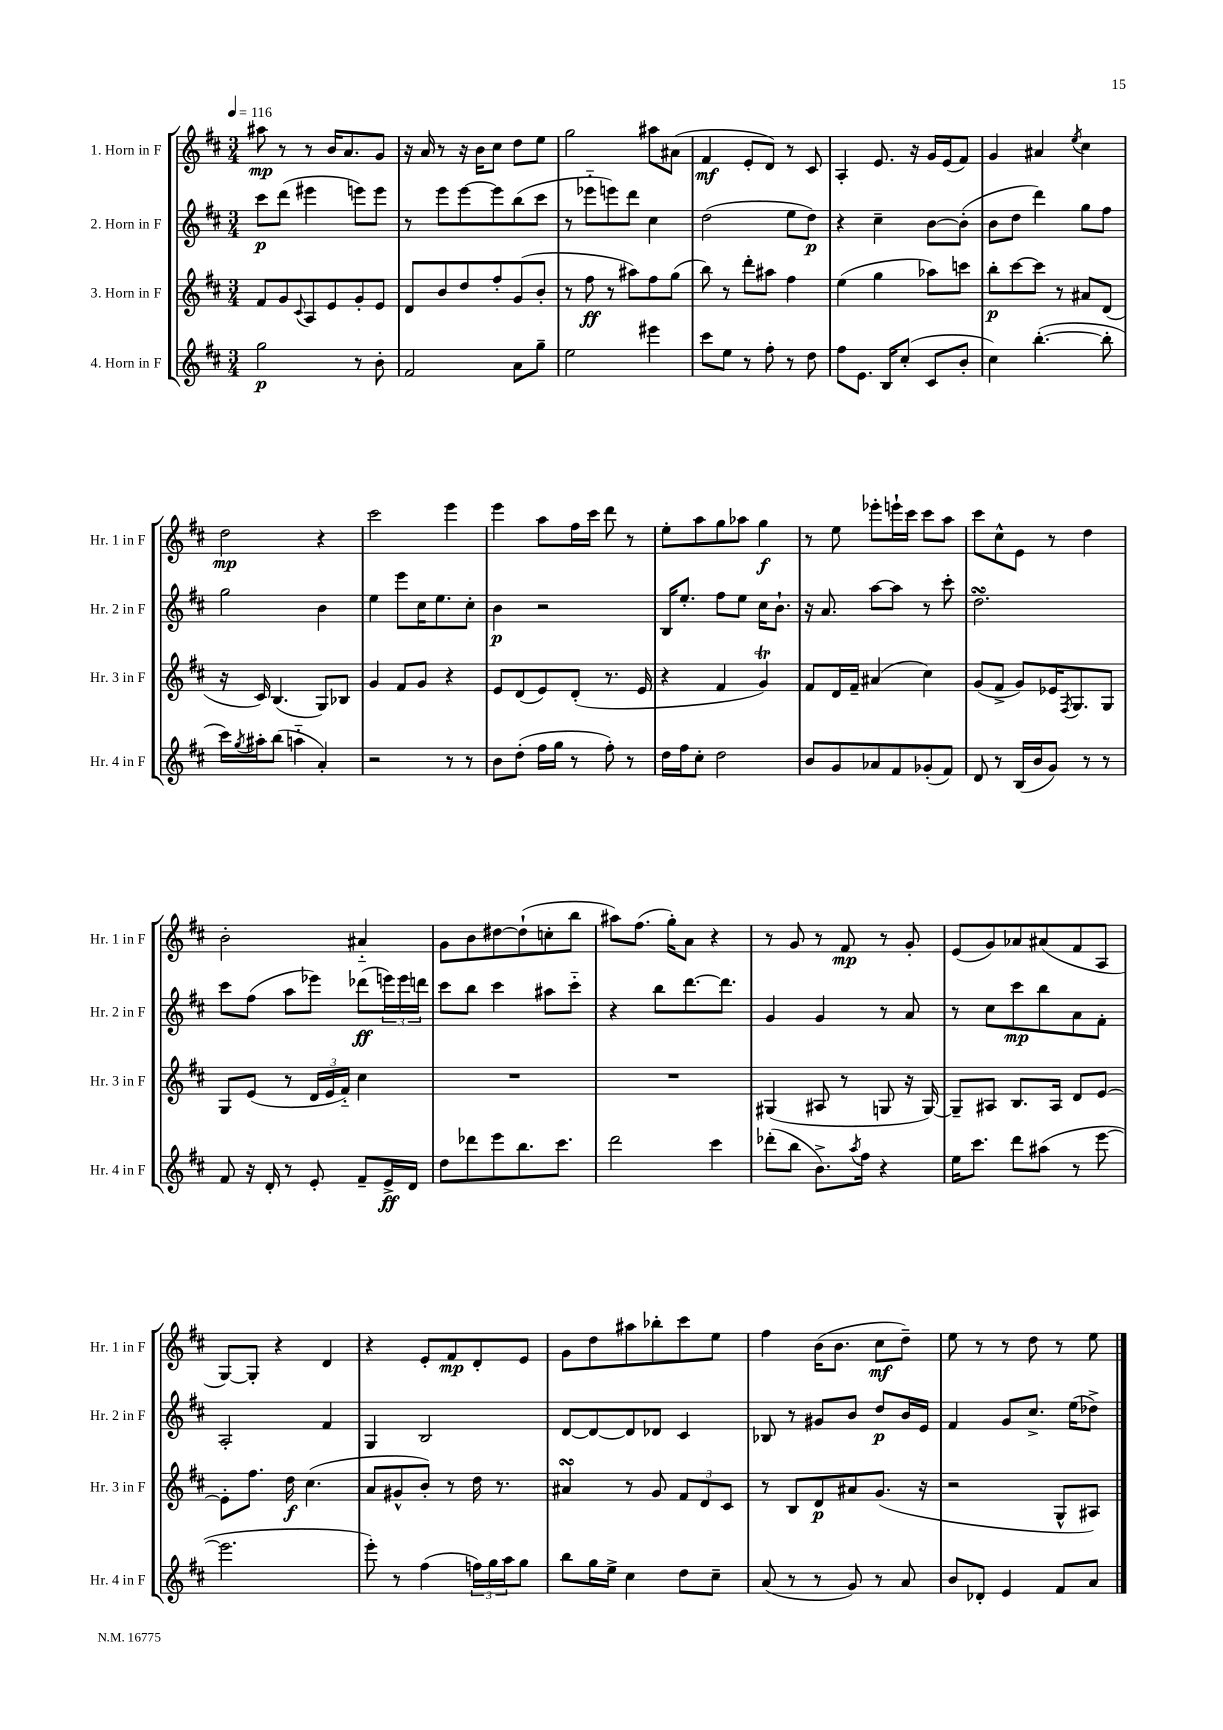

**kern	**kern	**kern	**kern
*staff4	*staff3	*staff2	*staff1
*clefG2	*clefG2	*clefG2	*clefG2
*k[f#c#]	*k[f#c#]	*k[f#c#]	*k[f#c#]
*M3/4	*M3/4	*M3/4	*M3/4
*MM116	*MM116	*MM116	*MM116
2gg	8f#	8ccc#	8aa#
.	8g	(8ddd	8r
.	8qqc#	.	.
.	8A	4eee#	8r
.	8e	.	16b
.	.	.	8.a
8r	8g'	8eee)	.
8b'	8e	8eee	8g
=	=	=	=
2f#	8d	8r	16r
.	.	.	16a
.	8b	8eee	8r
.	8dd	[8eee	16r
.	.	.	16b
.	8ff#'	8eee]	8cc#
8a	(8g	(8bb	8dd
8gg~	8b'	8ccc#	8ee
=	=	=	=
2ee	8r	8r	2gg
.	8ff#	8eee-'~	.
.	8r	8eee)	.
.	8aa#)	8ddd	.
4eee#	8ff#	4cc#	8aa#
.	(8gg	.	(8a#
=	=	=	=
8ccc#	8bb)	(2dd	4f#
8ee	8r	.	.
8r	8ddd'	.	8e'
8ff#'	8aa#	.	8d)
8r	4ff#	8ee	8r
8dd	.	8dd)	8c#
=	=	=	=
8ff#	(4ee	4r	4A'
8.e	.	.	.
.	4gg	4cc#~	8.e
16B	.	.	.
(8cc#'	.	.	.
.	.	.	16r
8c#	8aa-)	[8b	16g
.	.	.	(16e
8b'	8ccc	(8b']	8f#)
=	=	=	=
4cc#)	8bb'	8b	4g
.	[8ccc#	8dd	.
([4.bb'	8ccc#]	4ddd)	4a#
.	8r	.	.
.	.	.	8qee
.	8a#	8gg	4cc#
8bb']	(8d	8ff#	.
=	=	=	=
16ccc#)	16r	2gg	2dd
8qgg	.	.	.
16aa#'	16c#)	.	.
(8bb	(4.B	.	.
4aa'~	.	.	.
4a')	8G)	4b	4r
.	8B-	.	.
=	=	=	=
2r	4g	4ee	2ccc#
.	8f#	8eee	.
.	8g	16cc#	.
.	.	8.ee	.
8r	4r	.	4eee
8r	.	8cc#'	.
=	=	=	=
8b	8e	4b	4eee
(8dd'	(8d	.	.
16ff#	8e)	2r	8aa
16gg	.	.	.
8r	(8d'	.	16ff#
.	.	.	16ccc#
8ff#')	8.r	.	8ddd
8r	.	.	8r
.	16e	.	.
=	=	=	=
16dd	4r	16B	8ee'
16ff#	.	8.ee'	.
8cc#'	.	.	8aa
2dd	4f#	8ff#	8gg
.	.	8ee	8aa-
.	4g)	16cc#	4gg
.	.	8.b`	.
=	=	=	=
8b	8f#	16r	8r
.	.	8.a	.
8g	16d	.	8ee
.	16f#~	.	.
8a-	(4a#	[8aa	8eee-'
8f#	.	8aa]	16eee`
.	.	.	16ccc#
(8g-'	4cc#)	8r	8ccc#
8f#)	.	8ccc#'	8aa
=	=	=	=
8d	(8g	2.dd	8ccc#
8r	8f#^	.	8cc#^^
(16B	8g)	.	8e
16b	.	.	.
8g)	16e-	.	8r
.	8qF#	.	.
.	8.G	.	.
8r	.	.	4dd
8r	8G	.	.
=	=	=	=
8f#	8G	8ccc#	2b'
16r	(8e	(8ff#	.
16d'	.	.	.
8r	8r	8aa	.
8e'	24d	8eee-)	.
.	24e	.	.
.	24f#'~)	.	.
8f#~	4cc#	(8ddd-	4a#'~
16e^	.	24eee)	.
.	.	24eee	.
16d	.	.	.
.	.	24ddd	.
=	=	=	=
8dd	2.r	8ccc#	8g
8ddd-	.	8bb	8b
8eee	.	4ccc#	[8dd#
8.bb	.	.	(8dd#`]
.	.	8aa#	8cc'
8.ccc#	.	.	.
.	.	8ccc#'~	8bb
=	=	=	=
2ddd	2.r	4r	8aa#)
.	.	.	(8.ff#
.	.	8bb	.
.	.	.	16gg')
.	.	[8.ddd	8a
4ccc#	.	.	4r
.	.	8.ddd]	.
=	=	=	=
(8ddd-'	(4G#	4g	8r
8bb	.	.	8g
8.b^)	8A#	4g	8r
.	8r	.	8f#
8qaa	.	.	.
16ff#	.	.	.
4r	8G	8r	8r
.	16r	8a	8g'
.	[16G)	.	.
=	=	=	=
16ee	8G~]	8r	(8e
8.ccc#	.	.	.
.	8A#	8cc#	8g)
8ddd	8.B	8ccc#	8a-
(8aa#	.	8bb	(8a#
.	16A#	.	.
8r	8d	8a	8f#
[8eee	[8e	8f#'	8A
=	=	=	=
2.eee]	8e']	2A'	[8G)
.	8.ff#	.	8G']
.	.	.	4r
.	16dd	.	.
.	(4.cc#	.	.
.	.	4f#	4d
=	=	=	=
8eee')	8a	4G	4r
8r	8g#^^	.	.
(4ff#	8b')	2B	8e'
.	8r	.	8f#
24ff)	16dd	.	8d'
24gg	.	.	.
.	8.r	.	.
24aa	.	.	.
8gg	.	.	8e
=	=	=	=
8bb	4a#	[8d	8g
16gg	.	8d_	8dd
16ee^	.	.	.
4cc#	8r	8d]	8aa#
.	8g	8d-	8bb-'
8dd	12f#	4c#	8ccc#
.	12d	.	.
8cc#~	.	.	8ee
.	12c#	.	.
=	=	=	=
(8a	8r	8B-	4ff#
8r	8B	8r	.
8r	8d	8g#	(16b
.	.	.	8.b
8g)	8a#	8b	.
8r	(8.g	8dd	8cc#
8a	.	16b	8dd~)
.	16r	16e	.
=	=	=	=
8b	2r	4f#	8ee
8d-'	.	.	8r
4e	.	8g	8r
.	.	8.cc#^	8dd
8f#	8G^^	.	8r
.	.	(16ee	.
8a	8A#)	8dd-^)	8ee
==	==	==	==
*-	*-	*-	*-
